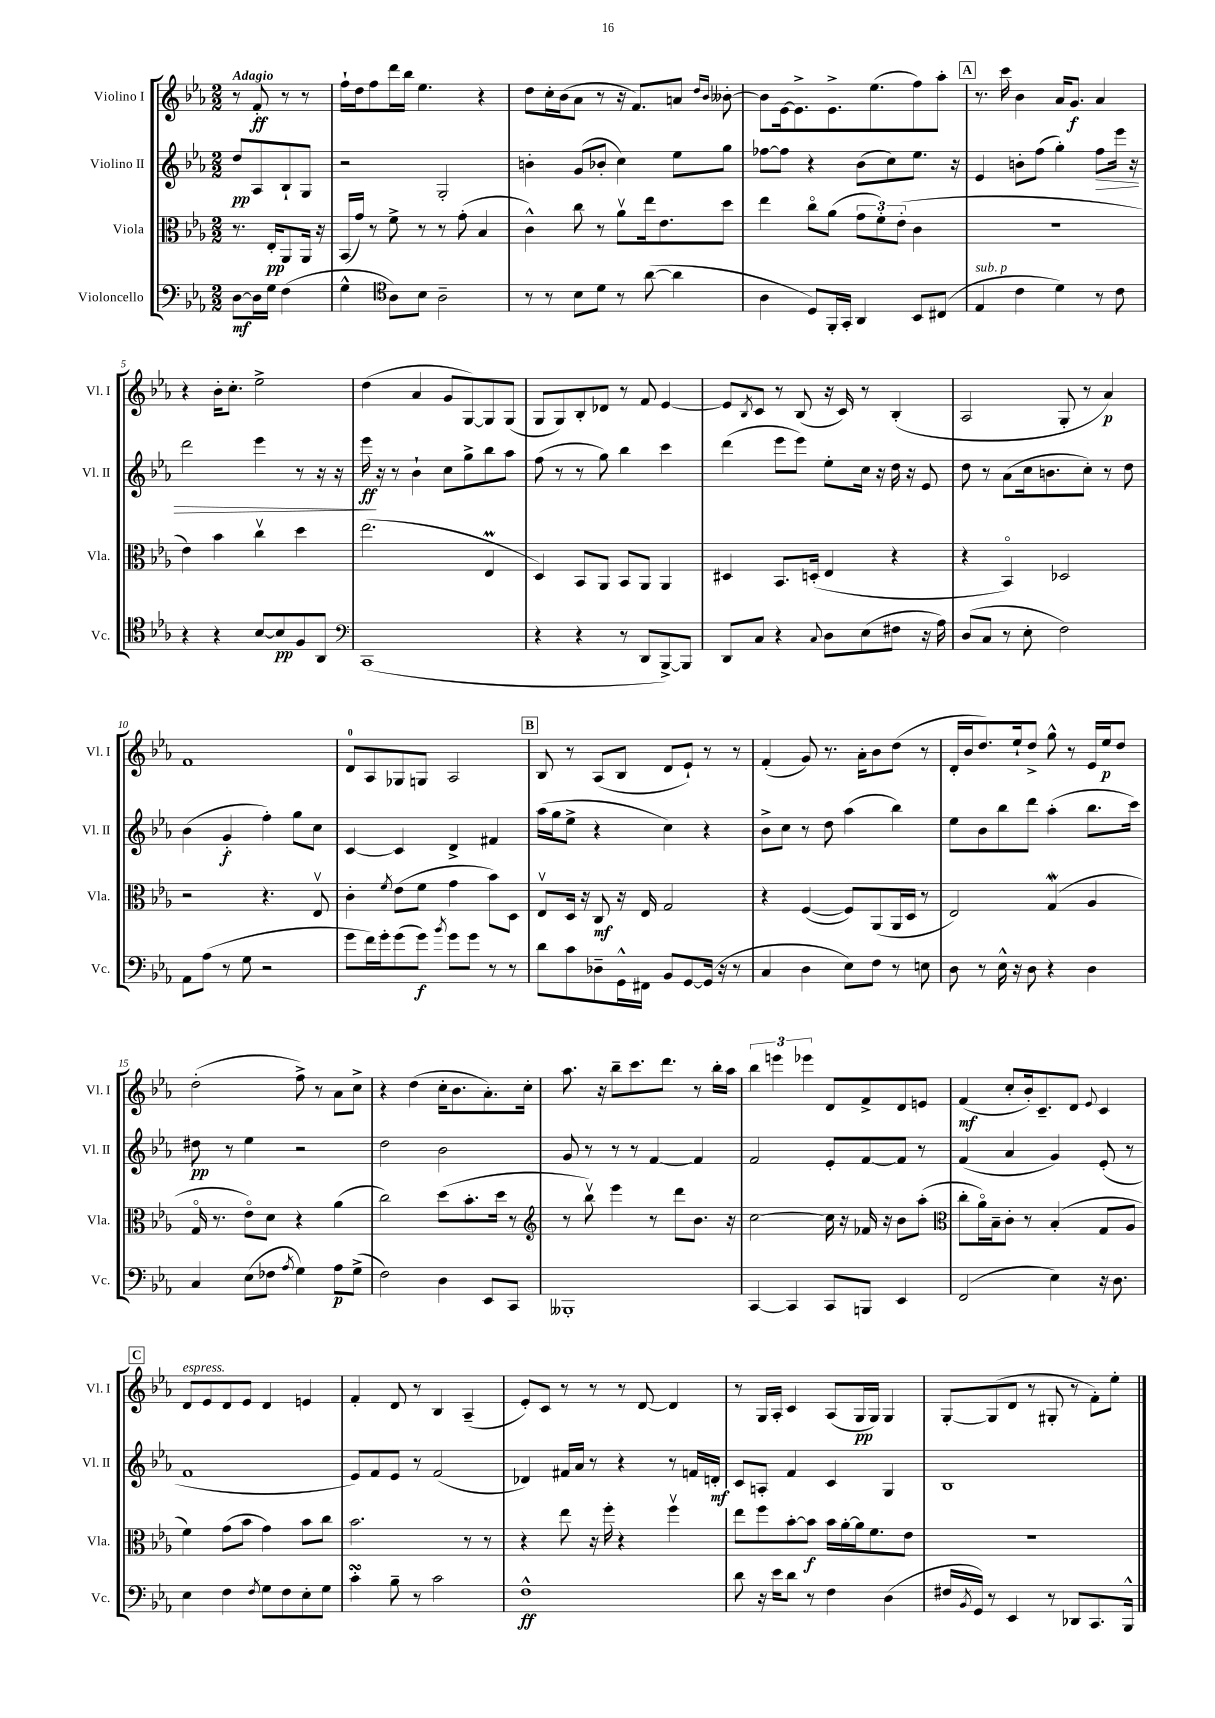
<<
\new StaffGroup <<
\new Staff = "s0" \with { instrumentName = "Violino I" shortInstrumentName = "Vl. I" } {
    \clef treble \key ees \major \numericTimeSignature \time 2/2 \partial 2 \tempo "Adagio"
    r8 f'8-.\ff r8 r8 |
    f''16-! d''16 f''8 d'''16 bes''16 ees''4. r4 |
    d''8 c''16-. bes'16( aes'8 r8 r16 f'8.) a'8 \grace { d''16 bes'16 } beses'8~-. |
    beses'8 ees'16~ ees'8.-> ees'8.-> ees''8.( f''8) aes''8-. |
    \mark \markup { \box "A" } r8. c'''16 bes'4 aes'16 g'8.\f aes'4 |
    r4 bes'16-. c''8.-. ees''2-> |
    d''4( aes'4 g'8 g8~) g8 g8( |
    g8 g8) bes8-. des'8 r8 f'8 ees'4~ |
    ees'8 \acciaccatura { bes8 } c'8 r8 bes8( r16 c'16) r8 bes4-.( |
    aes2 g8-. r8 aes'4\p) |
    f'1 |
    d'8-0 aes8 ges8 g8 aes2 |
    \mark \markup { \box "B" } bes8 r8 aes8( bes8 d'8 ees'8-!) r8 r8 |
    f'4-.( g'8) r8. aes'16-. bes'8 d''8( r8 |
    d'16-. bes'16 d''8.) ees''16-! d''8-> g''8-^ r8 ees'16 ees''16\p d''8 |
    d''2-.( f''8->) r8 aes'8 c''8-> |
    r4 d''4( c''16-. bes'8. aes'8.-.) c''16-. |
    aes''8. r16 bes''8-- c'''8. d'''8. r8 bes''16-. aes''16 |
    \tuplet 3/2 { bes''4 e'''4 ees'''4 } d'8 f'8-> d'8 e'8 |
    f'4\mf( c''8-. bes'16-.) c'8.-- d'8 \appoggiatura { ees'8 } c'4 |
    \mark \markup { \box "C" } d'8^\markup { \italic "espress." } ees'8 d'8 ees'8 d'4 e'4 |
    f'4-. d'8 r8 bes4 aes4--( |
    ees'8-.) c'8 r8 r8 r8 d'8~ d'4 |
    r8 g16 aes16-. c'4 aes8( g16\pp g16) g4 |
    g8~-. g8( d'8 r8 gis8-. r8 f'8-.) ees''8-. \bar "|." |
}
\new Staff = "s1" \with { instrumentName = "Violino II" shortInstrumentName = "Vl. II" } {
    \clef treble \key ees \major \numericTimeSignature \time 2/2 \partial 2
    d''8\pp aes8 bes8-! g8 |
    r2 g2-. |
    b'4-. g'8( bes'8-. c''4) ees''8 g''8 |
    fes''8~ fes''8 r4 bes'8( c''8) ees''8. r16 |
    \mark \markup { \box "A" } ees'4 b'8-. f''8( g''4-.) f''8\> ees'''16 r16 |
    d'''2 ees'''4 r8 r16 r16 |
    ees'''16\ff\! r16 r8 bes'4-! c''8 g''8-> bes''8 aes''8 |
    f''8( r8 r8 g''8) bes''4 c'''4 |
    d'''4( ees'''8 ees'''8) ees''8-. c''16 r16 d''16 r16 ees'8 |
    d''8 r8 aes'8( c''16 b'8. c''8-.) r8 d''8 |
    bes'4( g'4-.\f f''4-.) g''8 c''8 |
    c'4~ c'4 d'4-> fis'4 |
    \mark \markup { \box "B" } aes''16( g''16 ees''8-> r4 c''4) r4 |
    bes'8-> c''8 r8 d''8 aes''4( bes''4) |
    ees''8 bes'8 bes''8 d'''8 aes''4-.( bes''8. c'''16) |
    dis''8\pp r8 ees''4 r2 |
    d''2 bes'2 |
    g'8 r8 r8 r8 f'4~ f'4 |
    f'2 ees'8-. f'8~ f'8 r8 |
    f'4( aes'4 g'4) ees'8-.( r8 |
    \mark \markup { \box "C" } f'1 |
    ees'8) f'8 ees'8 r8 f'2( |
    des'4) fis'16 aes'16 r8 r4 r8 f'16 d'16-.\mf |
    c'8 a8-. f'4 c'4 g4 |
    bes1 \bar "|." |
}
\new Staff = "s2" \with { instrumentName = "Viola" shortInstrumentName = "Vla." } {
    \clef alto \key ees \major \numericTimeSignature \time 2/2 \partial 2
    r8. ees16-.\pp aes,8 aes,16 r16 |
    bes,16( g'16) r8 f'8-> r8 r8 g'8-.( bes4 |
    c'4-^) c''8 r8 aes'8\upbow ees''16 ees'8. d''8 |
    ees''4 c''8\flageolet aes'8( \tuplet 3/2 { g'8 f'8-.) ees'8-.( } c'4 |
    \mark \markup { \box "A" } R1 |
    ees'4) bes'4 c''4\upbow d''4 |
    ees''2.( ees4\prall |
    d4) bes,8 aes,8 bes,8 aes,8 aes,4 |
    dis4 bes,8. d16-.( ees4 r4 |
    r4 bes,4\flageolet) des2 |
    r2 r4. ees8\upbow |
    c'4-. \acciaccatura { f'8 } ees'8( f'8 g'4 bes'8) d8 |
    \mark \markup { \box "B" } ees8\upbow d16 r16 c8\mf r16 ees16 g2 |
    r4 f4~( f8) aes,8( aes,16 d16 r8 |
    ees2) g4\mordent( aes4 |
    g16\flageolet r8. ees'8\flageolet) d'8 r4 aes'4( |
    c''2) d''8( bes'8.-. d''16 r8 |
    \clef treble r8 bes''8\upbow) ees'''4 r8 d'''8 bes'8. r16 |
    c''2~ c''16 r16 fes'16 r16 bes'8 aes''8-.( |
    \clef alto c''8-. aes'16\flageolet) bes16-- c'8-. r8 bes4-.( g8 aes8 |
    \mark \markup { \box "C" } f'4) g'8( bes'8 g'4) bes'8 c''8 |
    bes'2. r8 r8 |
    r4 ees''8 r16 f''16-. r4 f''4\upbow |
    ees''8 f''8 bes'8~-. bes'8\f bes'16 aes'16~-. aes'16 f'8. ees'8 |
    r1 \bar "|." |
}
\new Staff = "s3" \with { instrumentName = "Violoncello" shortInstrumentName = "Vc." } {
    \clef bass \key ees \major \numericTimeSignature \time 2/2 \partial 2
    d8~\mf d16 g16 f4( |
    g4-^ \clef tenor aes8) bes8 aes2-- |
    r8 r8 bes8 d'8 r8 aes'8~( aes'4 |
    aes4 d8) f,16-. g,16-. aes,4 bes,8 cis8( |
    \mark \markup { \box "A" } ees4^\markup { \italic "sub. p" } c'4 d'4) r8 c'8 |
    r4 r4 bes8~ bes8\pp f8 aes,8 |
    \clef bass c,1( |
    r4 r4 r8 d,8 bes,,8~->) bes,,8 |
    d,8 c8 r4 \appoggiatura { c8 } d8 ees8( fis8 r16 aes16) |
    d8( c8 r8 ees8-. f2) |
    aes,8 aes8( r8 g8 r2 |
    g'8 f'16) g'16-. g'8( g'8\f) \acciaccatura { bes'8 } g'8 g'8 r8 r8 |
    \mark \markup { \box "B" } d'8 c'8 des8-- g,16-^ fis,16 bes,8 g,8~ g,16( r16 r8 |
    c4 d4 ees8) f8 r8 e8 |
    d8 r8 ees16-^ r16 d8 r4 d4 |
    c4 ees8( fes8 \acciaccatura { aes8 } g4) aes8\p g8->( |
    f2) d4 ees,8 c,8 |
    beses,,1-. |
    c,4~ c,4 c,8 b,,8 ees,4 |
    f,2( ees4) r16 d8. |
    \mark \markup { \box "C" } ees4 f4 \acciaccatura { f8 } g8 f8 ees8-. g8 |
    c'4-.\turn bes8-- r8 c'2 |
    f1-^\ff |
    d'8 r16 ees'16 d'8 r8 f4 d4( |
    fis16 \acciaccatura { bes,8 } g,16) r8 ees,4 r8 des,8 c,8. bes,,16-^ \bar "|." |
}
>>
>>
